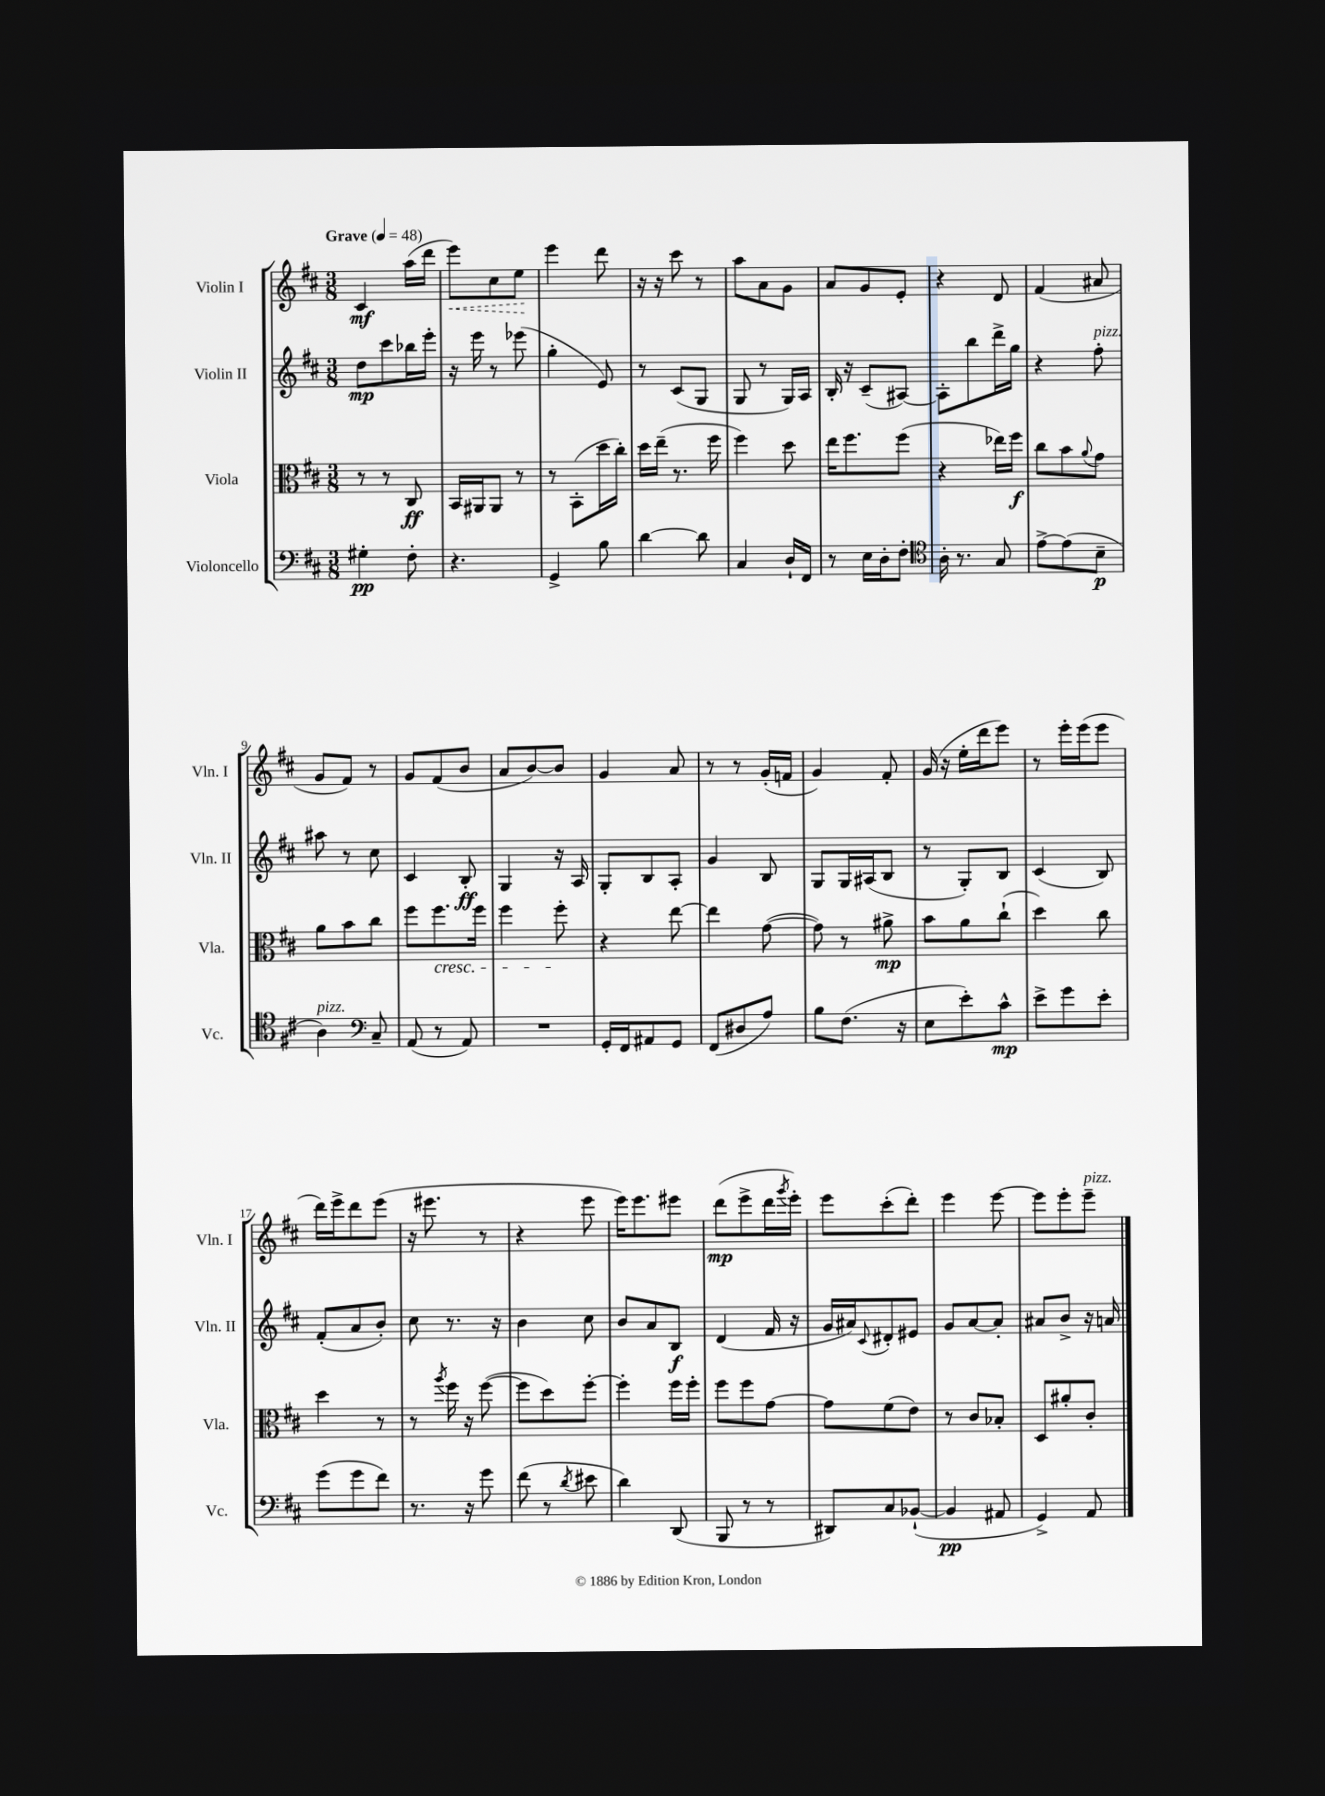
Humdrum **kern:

**kern	**kern	**kern	**kern
*staff4	*staff3	*staff2	*staff1
*clefF4	*clefC3	*clefG2	*clefG2
*k[f#c#]	*k[f#c#]	*k[f#c#]	*k[f#c#]
*M3/8	*M3/8	*M3/8	*M3/8
*MM48	*MM48	*MM48	*MM48
4G#'\	8r	8dd\L	4c#/
.	8r	8ccc#\	.
8F#'\	8C#/	16bb-\L	(16aa\LL
.	.	16eee'\JJ	16ddd\JJ
=	=	=	=
4.r	16BB/LL	16r	8eee\L)
.	16AA#/J	16eee\	.
.	8AA#/J	8r	8cc#\
.	8r	(8eee-\	8ee\J
=	=	=	=
4GG^/	8r	4gg'\	4eee\
.	(8BB'\L	.	.
8B\	16dd\L	8e/)	8ddd\
.	16cc#'\JJ)	.	.
=	=	=	=
[4d\	16dd\LL	8r	16r
.	(16ee~\JJ	.	16r
.	8.r	(8c#/L	8ccc#\
8d\]	.	8G/J	8r
.	16ff#\	.	.
=	=	=	=
4C#/	4ff#\)	8G/	8aa\L
.	.	8r	8a\
16D`/LL	8dd\	16G/LL)	8g\J
16FF#/JJ	.	16A/JJ	.
=	=	=	=
8r	16ee\LK	16B'/	8a/L
.	8.ff#\	16r	.
16E\LL	.	(8c#~/L	8g/
16D'\J	.	.	.
8F#'\J	(8ff#\J	[8A#/J)	8e'/J
=	=	=	=
*clefC4	*	*	*
16A'\	4r	8A#'\]L	4r
8.r	.	.	.
.	.	8bb\	.
8G/	16ee-\LL)	16ddd^\L	8d/
.	16ff#\JJ	16gg\JJ	.
=	=	=	=
[8e^\L	8cc#\L	4r	(4f#/
(8e\]	8b\	.	.
.	8qqa/	.	.
8B~\J	8g\J	8ff#'\	8a#/
=	=	=	=
4A\)	8a\L	8aa#\	8g/L
.	8b\	8r	8f#/J)
*clefF4	*	*	*
8C#~/	8cc#\J	8cc#\	8r
=	=	=	=
(8AA/	8ff#\L	4c#/	8g/L
8r	8.ff#\	.	(8f#/
8AA/)	.	8B'/	8b/J
.	16ff#\Jk	.	.
=	=	=	=
4.r	4ff#\	4G/	8a/L
.	.	.	[8b/)
.	8ff#'\	16r	8b/]J
.	.	16A/	.
=	=	=	=
16GG'/LL	4r	8G'/L	4g/
16FF#/J	.	.	.
8AA#/	.	8B/	.
8GG/J	[8ee\	8A'/J	8a/
=	=	=	=
(8FF#/L	4ee\]	4g/	8r
8D#/	.	.	8r
8A/J)	([8g\	8B/	(16g'/LL
.	.	.	16f/JJ
=	=	=	=
8B\L	8g\])	8G/L	4g/)
(8.F#\J	8r	16G/L	.
.	.	(16A#/J	.
.	8a#^\	8B/J	8f#'/
16r	.	.	.
=	=	=	=
8E\L	8b\L	8r	(16g/
.	.	.	16r
8e'\)	8a\	8G'/L)	16ee'\LL
.	.	.	16ddd\J
8c#^^\J	(8cc#`\J	8B/J	8eee\J)
=	=	=	=
8e^\L	4dd\)	(4c#/	8r
8g\	.	.	16eee'\LL
.	.	.	(16eee\J
8e'\J	8cc#\	8B/)	8eee\J
=	=	=	=
(8g\L	4dd\	(8f#'/L	16ddd\LL)
.	.	.	16eee^\J
8g\	.	8a/	8ddd\
8f#\J)	8r	8b'/J)	(8eee\J
=	=	=	=
8.r	8r	8cc#\	16r
.	.	.	8.eee#\
.	8qaa/	.	.
.	16ff#\	8.r	.
16r	16r	.	.
8g\	([8ff#\	.	8r
.	.	16r	.
=	=	=	=
(8f#\	8ff#\]L	4b\	4r
8r	8dd\)	.	.
8qd/	.	.	.
8e#\	[8ff#'\J	8cc#\	8eee\
=	=	=	=
4d\)	4ff#'\]	8b/L	16eee\LK)
.	.	.	8.eee\
.	.	8a/	.
(8DD/	16ff#\LL	8B/J	8eee#\J
.	16ff#'\JJ	.	.
=	=	=	=
8BBB/	8ff#\L	(4d/	(8ddd\L
8r	8ff#\	.	8eee^\
8r	[8g\J	16f#/	16ddd\L
.	.	.	8qggg/
.	.	16r	16eee'\JJ)
=	=	=	=
8DD#/L)	8g\]L	16g/LL	8eee\L
.	.	16a#/J)	.
.	.	8qqc#/	.
8C#/	(8f#\	8d#'/	(8ccc#'\
([8BB-`/J	8e\J)	8e#/J	8ddd'\J)
=	=	=	=
4BB-/]	8r	8g/L	4eee\
.	8c#/L	[8a/	.
8AA#/	8B-'/J	8a'/]J	[8eee\
=	=	=	=
4GG^/)	8D/L	8a#/L	8eee\]L
.	8a#'/	8b^/J	8eee'\
8AA/	8c#'/J	16r	8eee~\J
.	.	16a/	.
==	==	==	==
*-	*-	*-	*-
